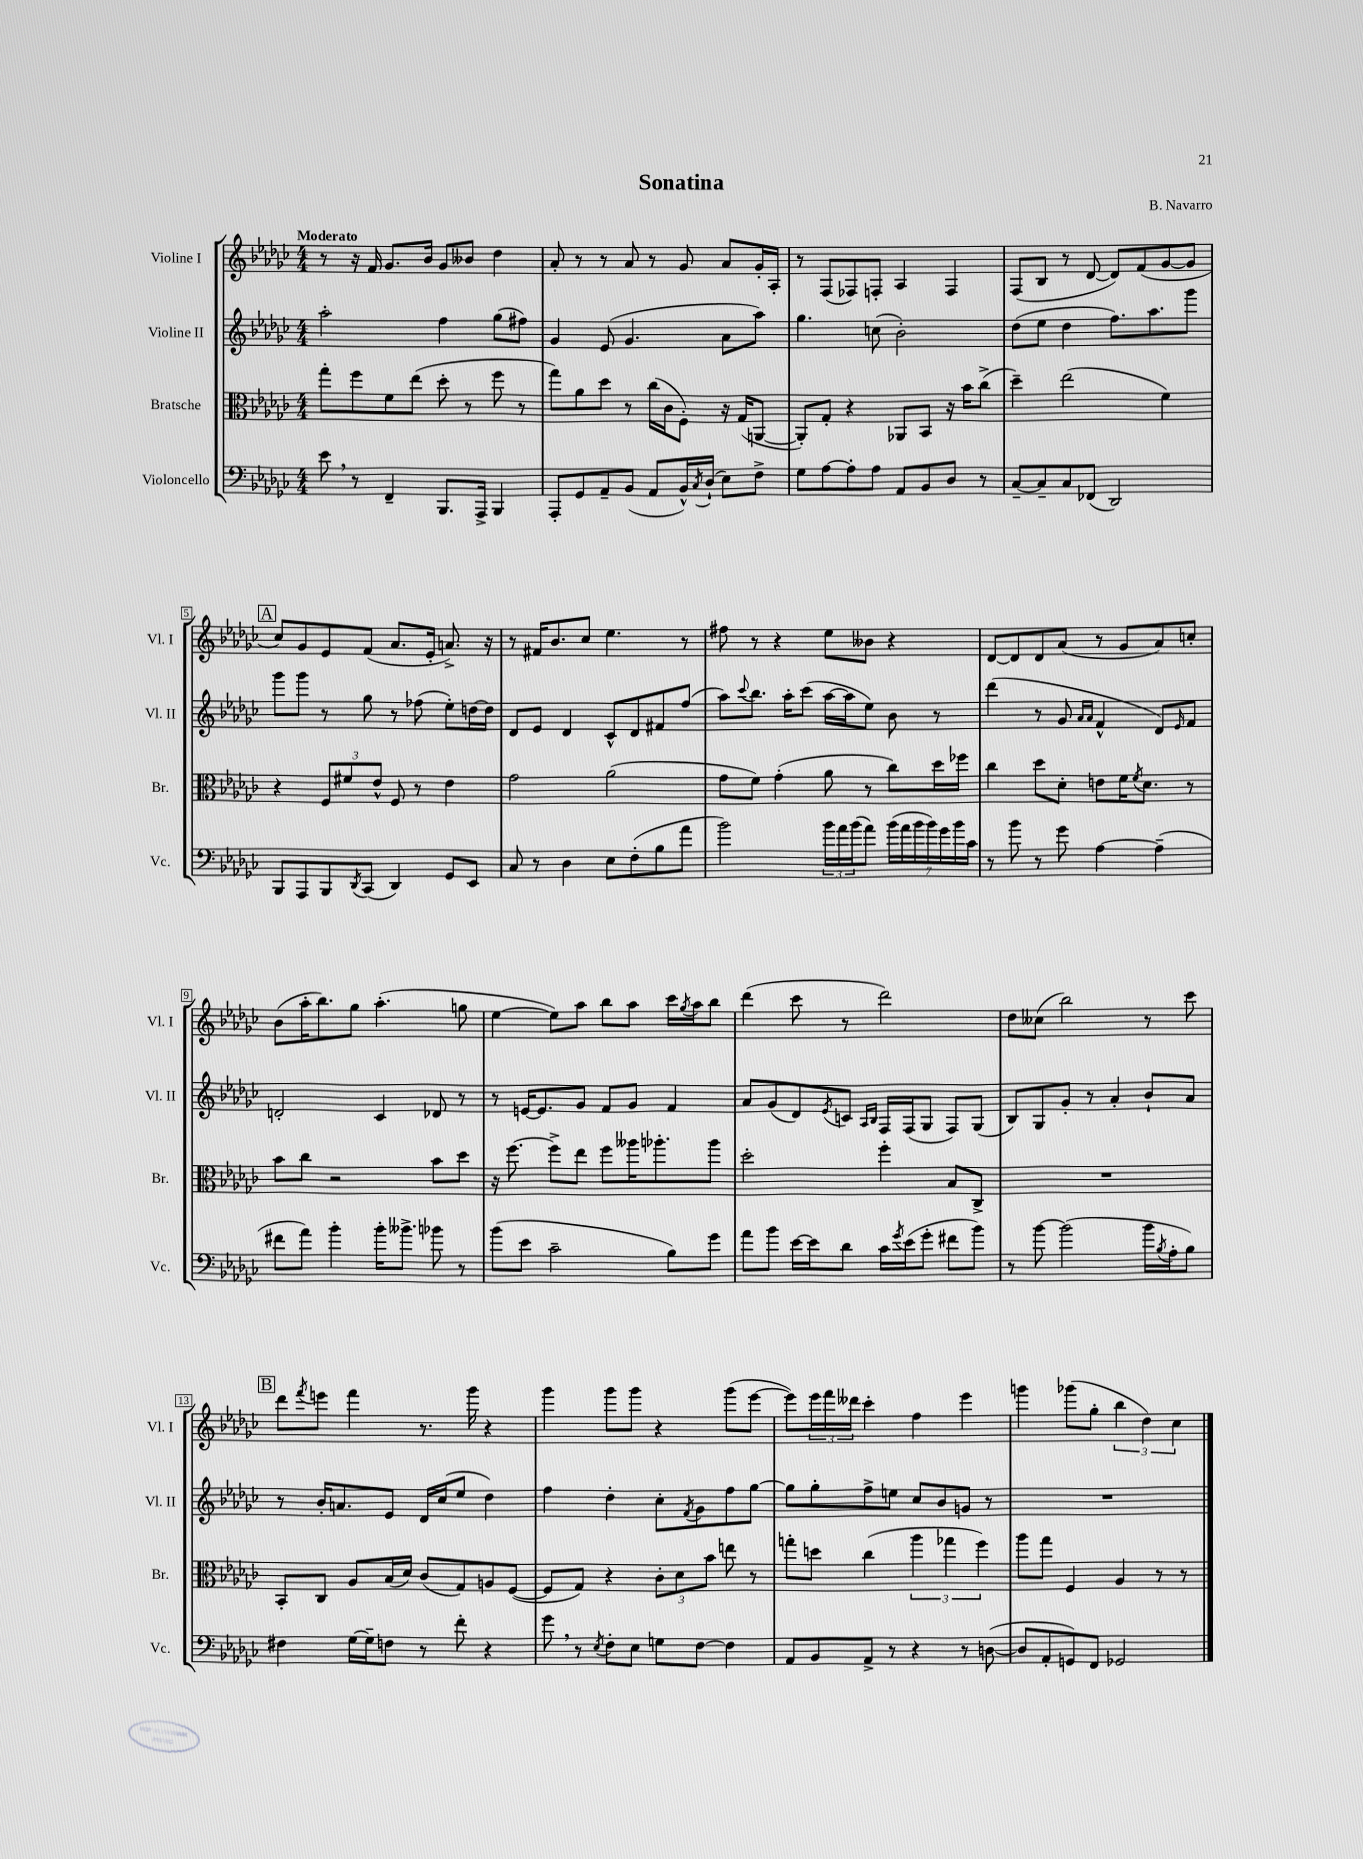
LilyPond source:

\header { title = "Sonatina" composer = "B. Navarro" }
<<
\new StaffGroup <<
\new Staff = "s0" \with { instrumentName = "Violine I" shortInstrumentName = "Vl. I" } {
    \clef treble \key ges \major \numericTimeSignature \time 4/4 \tempo "Moderato"
    r8 r16 f'16 ges'8. bes'16 ges'8 beses'8 des''4 |
    aes'8-. r8 r8 aes'8 r8 ges'8 aes'8 ges'16-. aes16-. |
    r8 f8( fes8) f8-. aes4 f4 |
    f8( bes8 r8 des'8~ des'8) f'8( ges'8~ ges'8 |
    \mark \markup { \box "A" } ces''8) ges'8 ees'8 f'8( aes'8. ees'16-. a'8.->) r16 |
    r8 fis'16 bes'8. ces''8 ees''4. r8 |
    fis''8 r8 r4 ees''8 beses'8 r4 |
    des'8~ des'8 des'8 aes'8( r8 ges'8 aes'8) c''8-. |
    bes'8( aes''16-. bes''8.) ges''8 aes''4.-.( g''8 |
    ees''4~ ees''8) aes''8 bes''8 aes''8 ces'''16 \acciaccatura { ges''8 } aes''16 bes''8 |
    des'''4( ces'''8 r8 des'''2) |
    des''8 ceses''8( bes''2) r8 ces'''8 |
    \mark \markup { \box "B" } des'''8 \acciaccatura { f'''8 } e'''8 f'''4 r8. ges'''16 r4 |
    ges'''4 ges'''8 ges'''8 r4 ges'''8( ees'''8~ |
    ees'''8) \tuplet 3/2 { ees'''16 f'''16 deses'''16 } ces'''4-. f''4 ees'''4 |
    g'''4 ges'''8( ges''8-. \tuplet 3/2 { bes''4 des''4) ces''4 } \bar "|." |
}
\new Staff = "s1" \with { instrumentName = "Violine II" shortInstrumentName = "Vl. II" } {
    \clef treble \key ges \major \numericTimeSignature \time 4/4
    aes''2-. f''4 ges''8( fis''8) |
    ges'4 ees'8( ges'4. aes'8 aes''8) |
    ges''4. c''8( bes'2-.) |
    des''8( ees''8 des''4 f''8.) aes''8. ges'''8 |
    \mark \markup { \box "A" } ges'''8 ges'''8 r8 ges''8 r8 fes''8( ees''8-.) d''16~ d''16 |
    des'8 ees'8 des'4 ces'8-^ des'8 fis'8 f''8( |
    aes''8) \appoggiatura { ces'''8 } bes''8. aes''16-. ces'''8( aes''16~ aes''16 ees''8) bes'8 r8 |
    des'''4( r8 ges'8 \grace { aes'16 aes'16 } f'4-^ des'8) \grace { ees'16 } f'8 |
    d'2-. ces'4 des'8 r8 |
    r8 e'16~ e'8. ges'8 f'8 ges'8 f'4 |
    aes'8 ges'8( des'8) \acciaccatura { ees'8 } c'8 \grace { aes16 bes16 } f16 f16( ges8 f8) ges8( |
    bes8) ges8 ges'8-. r8 aes'4-. bes'8-! aes'8 |
    \mark \markup { \box "B" } r8 bes'16-. a'8. ees'8 des'16 ces''16( ees''8 des''4) |
    f''4 des''4-. ces''8-. \acciaccatura { f'8 } ges'8 f''8 ges''8~ |
    ges''8 ges''8-. f''8-> e''8 ces''8 bes'8 g'8 r8 |
    R1 \bar "|." |
}
\new Staff = "s2" \with { instrumentName = "Bratsche" shortInstrumentName = "Br." } {
    \clef alto \key ges \major \numericTimeSignature \time 4/4
    ges''8-. f''8 f'8 ees''8( des''8-. r8 f''8 r8 |
    ges''8) aes'8 des''8 r8 ces''16( ces'16 f8-.) r16 ges16( a,8~ |
    a,8-.) ges8-. r4 aes,8 bes,8 r16 bes'16 ces''8->( |
    des''4--) ees''2( f'4) |
    \mark \markup { \box "A" } r4 \tuplet 3/2 { f8 fis'8 ees'8-^ } f8 r8 ees'4 |
    ges'2 aes'2( |
    ges'8 f'8) ges'4-.( aes'8 r8 ces''8) des''16 fes''16 |
    ces''4 des''8 des'8-. e'8 f'16 \acciaccatura { f'8 } des'8. r8 |
    bes'8 ces''8 r2 bes'8 des''8 |
    r16 f''8.~ f''8-> ees''8 f''8 aeses''16 aes''8.-. aes''8 |
    des''2-. f''4-. bes8 ces8-> |
    R1 |
    \mark \markup { \box "B" } bes,8-. ces8 aes8 bes16( des'16) ces'8( ges8) a8 f8~( |
    f8 ges8) r4 \tuplet 3/2 { ces'8-. des'8 bes'8 } e''8 r8 |
    g''8-. d''8 ces''4( \tuplet 3/2 { aes''4 ges''4 f''4) } |
    aes''8 ges''8 f4 aes4 r8 r8 \bar "|." |
}
\new Staff = "s3" \with { instrumentName = "Violoncello" shortInstrumentName = "Vc." } {
    \clef bass \key ges \major \numericTimeSignature \time 4/4
    ees'8 \breathe r8 f,4-- bes,,8. aes,,16-> bes,,4 |
    aes,,8-. ges,8 aes,8-- bes,8( aes,8 bes,16-^) \acciaccatura { ces8 } des16-!( ees8) f8-> |
    ges8 aes8~ aes8-. aes8 aes,8 bes,8 des8 r8 |
    ces8~-- ces8-- ces8 fes,8( des,2) |
    \mark \markup { \box "A" } bes,,8 aes,,8 bes,,8 \acciaccatura { des,8 } ces,8( des,4) ges,8 ees,8 |
    ces8 r8 des4 ees8 f8-.( bes8 aes'8 |
    bes'2) \tuplet 3/2 { bes'16 aes'16 bes'16( } aes'8) \tuplet 7/4 { bes'16( aes'16 bes'16 bes'16) ges'16 bes'16 ces'16 } |
    r8 bes'8 r8 ges'8 aes4~ aes4--( |
    fis'8 aes'8) bes'4-. bes'16-. beses'8.-> bes'8 r8 |
    bes'8( ees'8 ces'2-- bes8) ges'8 |
    aes'8 bes'8 ees'16~ ees'16 des'8 ces'16 \acciaccatura { ges'8 } ees'16( ges'8-. fis'8 bes'8) |
    r8 bes'8~ bes'2( bes'16 \acciaccatura { bes8 } aes16-. bes8) |
    \mark \markup { \box "B" } fis4 ges16~ ges16-- f8 r8 f'8-. r4 |
    ges'8 \breathe r8 \acciaccatura { ees8 } f8-. ees8 g8 f8~ f4 |
    aes,8 bes,8 aes,8-> r8 r4 r8 d8~( |
    d8 aes,8-. g,8) f,8 ges,2 \bar "|." |
}
>>
>>
\layout { \context { \Score \override BarNumber.stencil = #(make-stencil-boxer 0.1 0.3 ly:text-interface::print) } }
